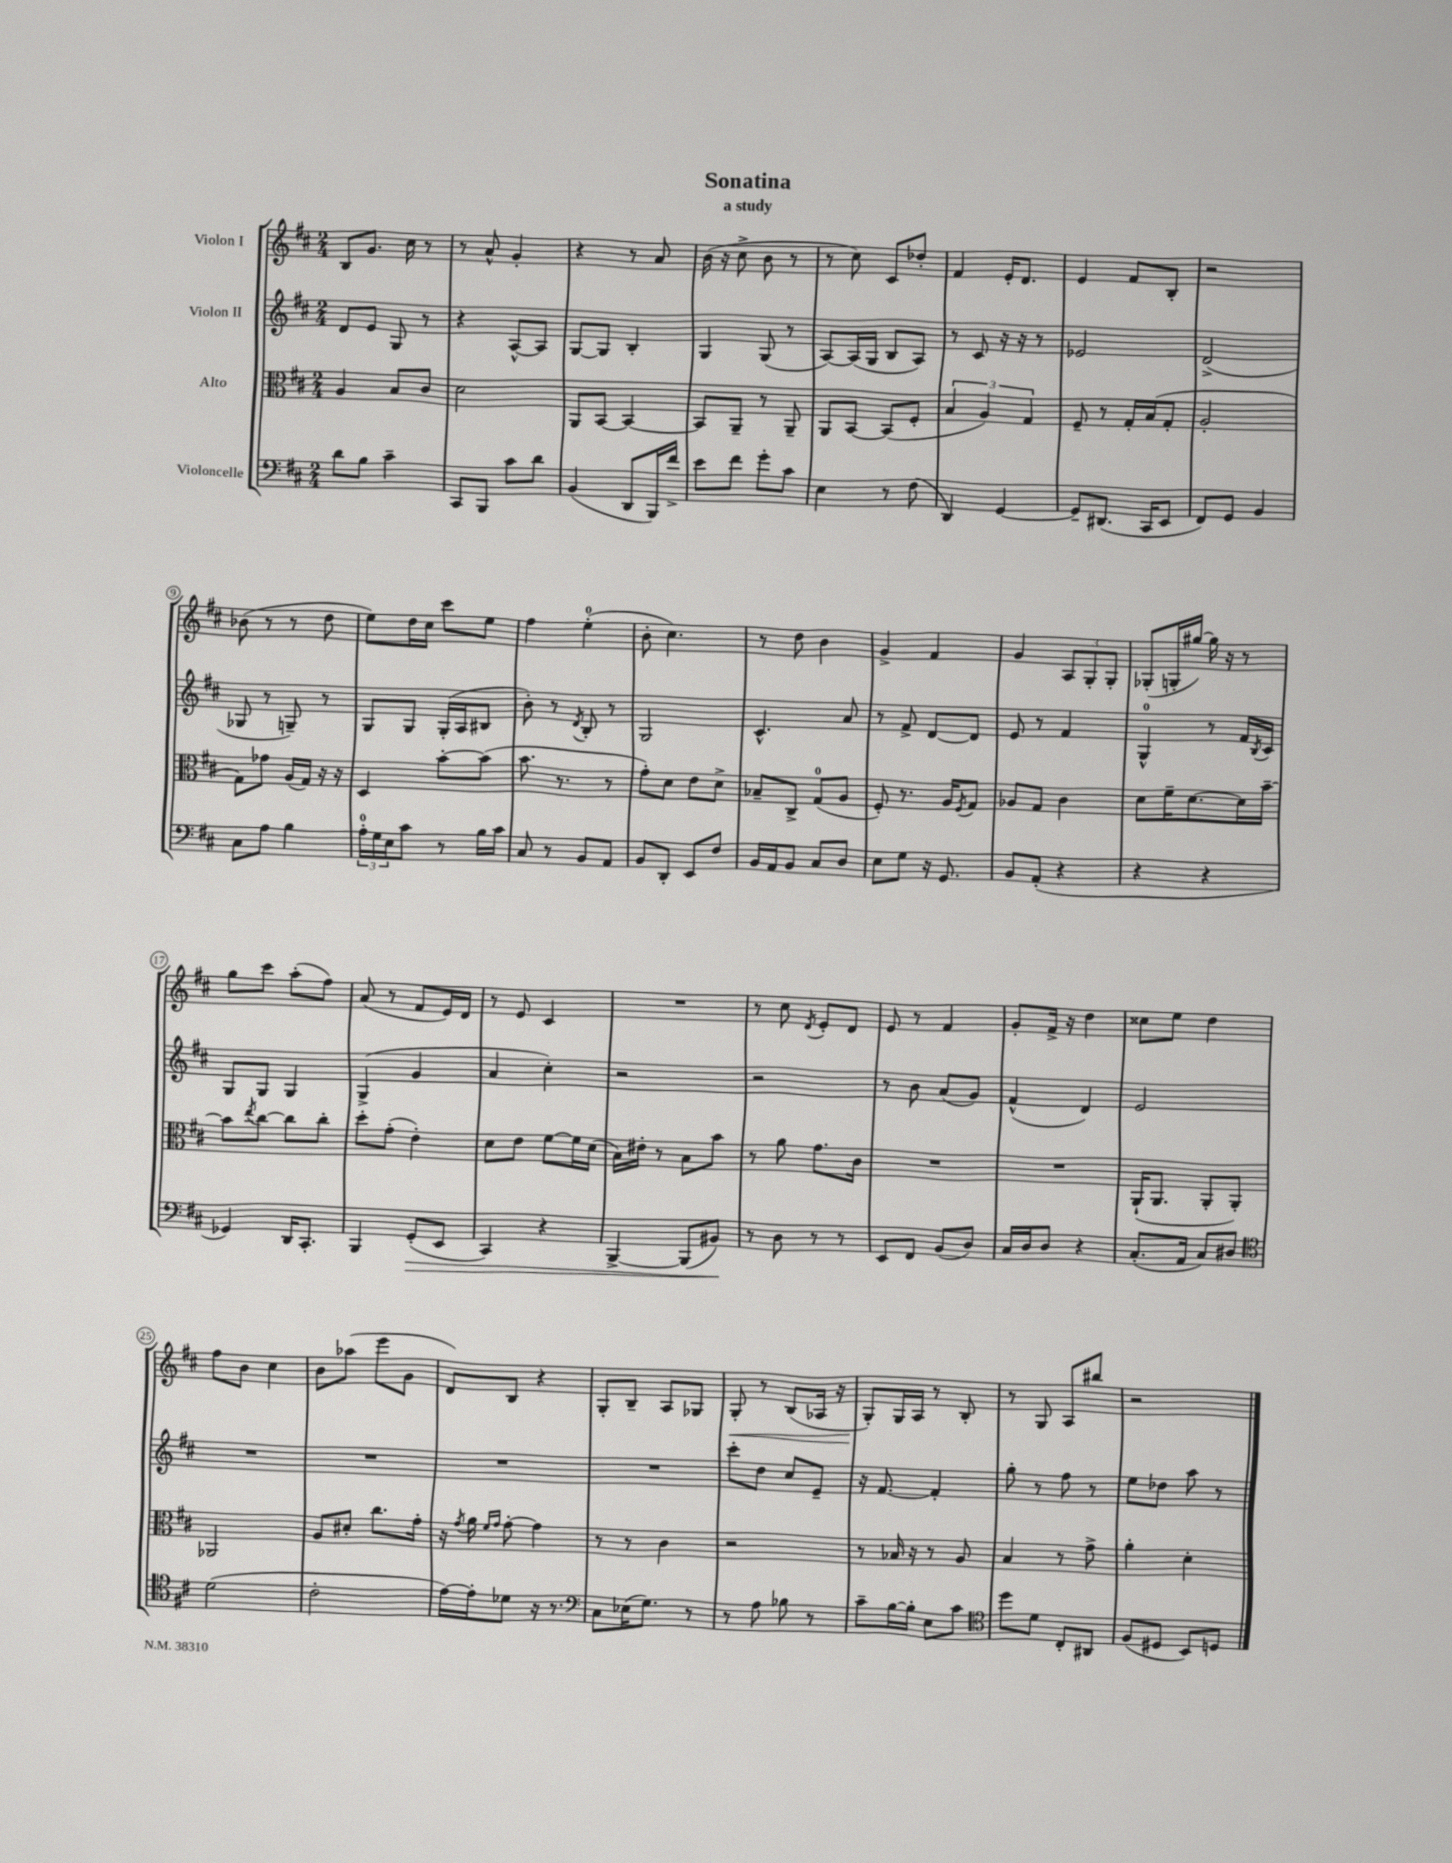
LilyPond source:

\header { title = "Sonatina" subtitle = "a study" }
<<
\new StaffGroup <<
\new Staff = "s0" \with { instrumentName = "Violon I" } {
    \clef treble \key d \major \numericTimeSignature \time 2/4
    b8 g'8. cis''16 r8 |
    r8 a'8-^ g'4-. |
    r4 r8 a'8 |
    b'16( r16 cis''8-> b'8 r8 |
    r8 cis''8) cis'8 des''8-. |
    fis'4 e'16-. d'8. |
    e'4 fis'8 b8-. |
    r2 |
    bes'8( r8 r8 d''8 |
    e''8) d''16 cis''16 cis'''8 e''8 |
    fis''4 e''4-0-.( |
    b'8-. cis''4.) |
    r8 d''8 b'4 |
    g'4-> fis'4 |
    g'4 \tuplet 3/2 { a8 g8-. g8-. } |
    ges8-.( g16-. gis''16~) gis''16 r16 r8 |
    g''8 cis'''8 a''8-.( fis''8) |
    a'8( r8 fis'8 e'16) d'16 |
    r8 e'8 cis'4 |
    R2 |
    r8 cis''8 \acciaccatura { d'8 } e'8-. d'8 |
    e'8 r8 fis'4 |
    g'8-. fis'16-> r16 d''4 |
    cisis''8 e''8 d''4 |
    fis''8 b'8 cis''4 |
    b'8 aes''8( e'''8 g'8 |
    d'8) b8 r4 |
    g8-. b8-- a8 ges8 |
    g8-.\< r8 b8( aes16 r16 |
    g8-.\!) g16 a16 r8 b8-. |
    r8 g8 a8 bis''8 |
    r2 \bar "|." |
}
\new Staff = "s1" \with { instrumentName = "Violon II" } {
    \clef treble \key d \major \numericTimeSignature \time 2/4
    d'8 e'8 g8 r8 |
    r4 a8~-^ a8 |
    g8~ g8 b4-. |
    g4 g8( r8 |
    a8~) a16( g16 b8 a8) |
    r8 cis'8 r16 r16 r8 |
    ees'2 |
    d'2->( |
    ges8 r8 g8--) r8 |
    g8 g8 g16-.( a16 bis8 |
    b'8-.) r8 \acciaccatura { d'8 } b8-. r8 |
    g2 |
    cis'4.-^ a'8 |
    r8 fis'8-> d'8~ d'8 |
    e'8 r8 fis'4 |
    g4-0-^ r8 fis'16 \acciaccatura { b8 } cis'16 |
    g8 g8 g4 |
    g4->( g'4 |
    a'4 cis''4-.) |
    r2 |
    r2 |
    r8 b'8 a'8( g'8) |
    fis'4-^( d'4) |
    e'2 |
    R2 |
    R2 |
    R2 |
    R2 |
    cis'''8-. d''8 cis''8 e'8-- |
    r16 fis'8.~ fis'4-. |
    g''8-. r8 fis''8 r8 |
    e''8 des''8 a''8 r8 \bar "|." |
}
\new Staff = "s2" \with { instrumentName = "Alto" } {
    \clef alto \key d \major \numericTimeSignature \time 2/4
    a4 b8 cis'8 |
    d'2 |
    a,8 b,8~ b,4~ |
    b,8 a,8-- r8 a,8-- |
    a,8 b,8~ b,8( fis8-. |
    \tuplet 3/2 { b4 a4) g4 } |
    fis8-- r8 g16-. b16( g8-. |
    a2-. |
    g8) ges'8 a16( g16) r16 r16 |
    d4 b'8~-. b'8( |
    b'8. r8. r8 |
    g'8-.) d'8 e'8 d'8-> |
    bes8-- cis8-> g8-0( a8 |
    fis8-.) r8. a16 \acciaccatura { fis8 } g8 |
    aes8 g8 cis'4 |
    d'8 fis'16-- d'8.~ d'16 b'16~-- |
    b'8 \acciaccatura { e''8 } cis''8~ cis''8 cis''8-. |
    d''8-. g'8-.( e'4-.) |
    d'8 e'8 fis'8~ fis'16 d'16( |
    b16) eis'16-. r8 b8 b'8 |
    r8 a'8 g'8. cis'16 |
    R2 |
    R2 |
    a,16-!( a,8. a,8-. a,8-.) |
    aes,2 |
    a8 dis'8-. cis''8. g'16-. |
    r16 \acciaccatura { g'8 } a'16 \grace { fis'16 g'16 } g'8~-. g'4 |
    r8 r8 cis'4 |
    r2 |
    r8 bes16 r16 r8 a8 |
    b4 r8 g'8-> |
    a'4-. d'4-. \bar "|." |
}
\new Staff = "s3" \with { instrumentName = "Violoncelle" } {
    \clef bass \key d \major \numericTimeSignature \time 2/4
    d'8 b8 cis'4-- |
    cis,8 b,,8 cis'8 d'8 |
    b,4( d,8 b,,16) fis'16-> |
    e'8 fis'8 g'8-. cis'8 |
    e4 r8 fis8( |
    d,4) g,4~ |
    g,8-- dis,8.( cis,16 e,8 |
    fis,8) g,8 b,4 |
    cis8 a8 b4 |
    \tuplet 3/2 { a16-0-. g16 e16 } cis'8 r8 b16 cis'16 |
    cis8 r8 b,8 a,8 |
    b,8 d,8-. e,8 fis8 |
    b,16 a,16 b,8 cis8 d8 |
    e8 g8 r16 g,8. |
    b,8 a,8-.( r4 |
    r4 r4 |
    ges,4) d,16 cis,8.-. |
    b,,4 g,8-.\>( e,8 |
    cis,4) r4 |
    b,,4~-> b,,8( bis,8\!) |
    r8 d8 r8 r8 |
    e,8 fis,8 b,8( d8) |
    cis16 d16 d8 r4 |
    cis8.-.( a,16 cis8) dis8 |
    \clef tenor d'2( |
    cis'2-. |
    e'16~) e'16-. des'8 r16 r8. |
    \clef bass cis8 ees16( g8.) r8 |
    r8 a8 bes8 r8 |
    cis'8-- b16~ b16-. e8 cis'8 |
    \clef tenor d''8 d'8 cis8-. ais,8 |
    fis8( dis8 b,8) d8 \bar "|." |
}
>>
>>
\layout { \context { \Score \override BarNumber.stencil = #(make-stencil-circler 0.1 0.3 ly:text-interface::print) } }
